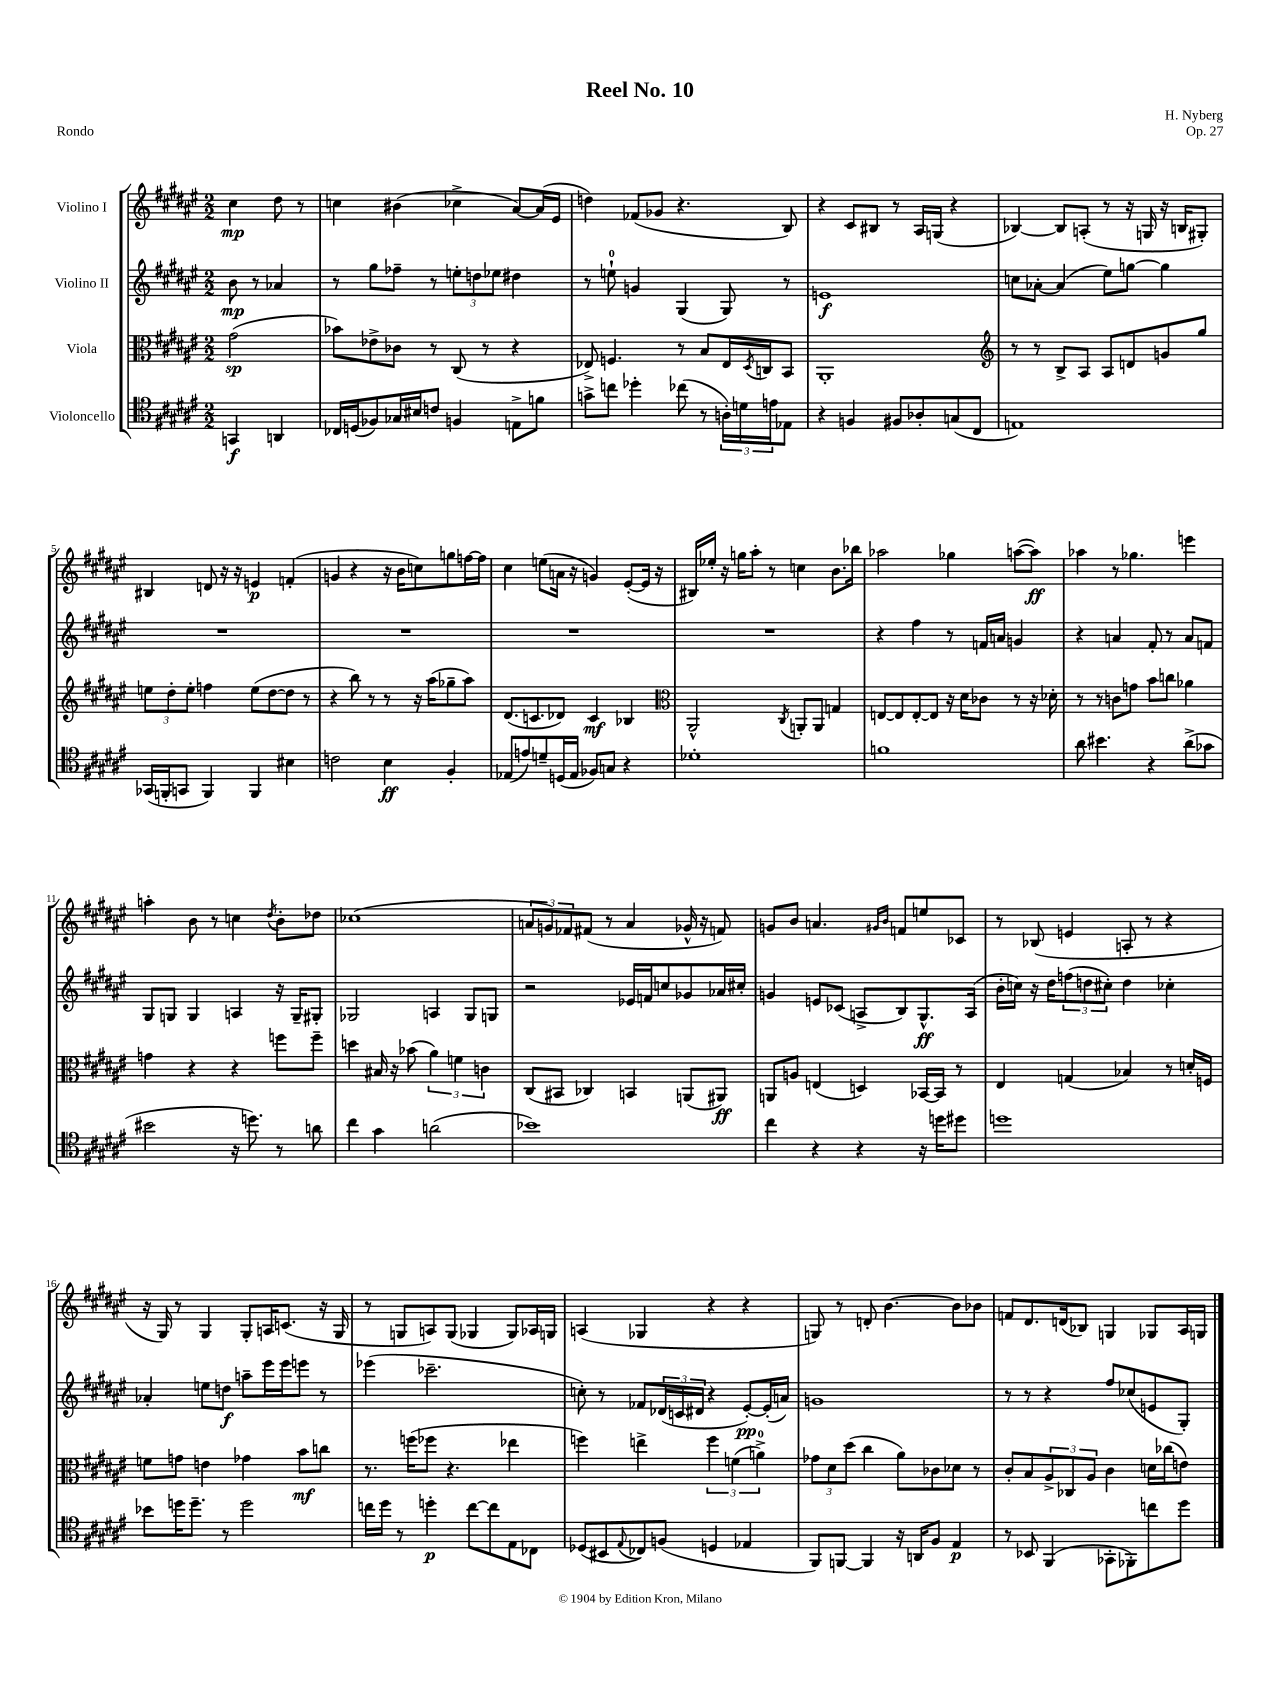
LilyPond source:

\header { title = "Reel No. 10" composer = "H. Nyberg" opus = "Op. 27" piece = "Rondo" }
<<
\new StaffGroup <<
\new Staff = "s0" \with { instrumentName = "Violino I" } {
    \clef treble \key fis \major \numericTimeSignature \time 2/2 \partial 2
    cis''4\mp dis''8 r8 |
    c''4 bis'4( ces''4-> ais'8~) ais'16( eis'16 |
    d''4) fes'8( ges'8 r4. b8) |
    r4 cis'8 bis8 r8 ais16 g16( r4 |
    bes4~) bes8 a8-.( r8 r16 g16 r16 b16 gis8-.) |
    bis4 d'8 r16 r16 e'4\p f'4-.( |
    g'4 r4 r16 b'16 c''8) g''8 f''16~ f''16 |
    cis''4 e''8( a'16 r16 g'4) eis'8~-.( eis'16 r16 |
    bis16) ees''16-. r16 g''16 ais''8-. r8 c''4 b'8. bes''16 |
    aes''2 ges''4 a''8~( a''8\ff) |
    aes''4 r8 ges''4. e'''4 |
    a''4-. b'8 r8 c''4 \acciaccatura { dis''8 } b'8-. des''8 |
    ces''1( |
    \tuplet 3/2 { a'8 g'8) fes'8 } fis'8( r8 a'4 ges'16-^ r16 f'8) |
    g'8 b'8 a'4. \grace { gis'16 b'16 } f'8 e''8 ces'8 |
    r8 bes8( e'4 a8-. r8 r4 |
    r16 gis16) r8 gis4 gis8-. a16 c'8.( r16 gis16 |
    r8 g8 a8) g8( ges4 ges8) aes16 g16 |
    a4( ges4 r4 r4 |
    g8) r8 d'8-. b'4.~ b'8 bes'8 |
    f'8 dis'8. d'16( bes8) g4 ges8 ais16 g16 \bar "|." |
}
\new Staff = "s1" \with { instrumentName = "Violino II" } {
    \clef treble \key fis \major \numericTimeSignature \time 2/2 \partial 2
    b'8\mp r8 aes'4 |
    r8 gis''8 fes''8-- r8 \tuplet 3/2 { e''8-. d''8 ees''8 } dis''4 |
    r8 e''8-0-! g'4 gis4( gis8) r8 |
    e'1\f |
    c''8 aes'8~-. aes'4( eis''8) g''8~ g''4 |
    R1 |
    R1 |
    R1 |
    R1 |
    r4 fis''4 r8 f'16 a'16 g'4 |
    r4 a'4 fis'8-. r8 a'8 f'8 |
    gis8 g8 g4 a4 r16 g16-- gis8-. |
    ges2 a4 ges8 g8 |
    r2 ees'16 f'16 c''8 ges'8 aes'16 cis''16-. |
    g'4 e'8 ces'8( a8-> b8) gis8.-^\ff a16( |
    b'16-. c''16) r16 dis''16 \tuplet 3/2 { f''8( d''8 cis''8-.) } d''4 ces''4-. |
    aes'4-. e''8 d''8\f a''8-- eis'''16 eis'''16 e'''8 r8 |
    ees'''4( ces'''2.-- |
    c''8-.) r8 fes'8 \tuplet 3/2 { des'16( c'16 dis'16 } r4 eis'8~-.\pp) eis'16-.( a'16) |
    g'1 |
    r8 r8 r4 fis''8 ces''8( e'8 gis8-.) \bar "|." |
}
\new Staff = "s2" \with { instrumentName = "Viola" } {
    \clef alto \key fis \major \numericTimeSignature \time 2/2 \partial 2
    gis'2\sp( |
    bes'8) ees'8-> ces'8 r8 cis8( r8 r4 |
    ees8->) f4. r8 b8 ees16 \acciaccatura { dis8 } c16 b,8 |
    ais,1-. |
    \clef treble r8 r8 b8-> ais8 ais8 d'8 g'8 gis''8 |
    \tuplet 3/2 { e''8 dis''8-. e''8-. } f''4 e''8( dis''8~ dis''8 r8 |
    r4 b''8) r8 r8 r16 ais''16( ges''8-- ais''8) |
    dis'8.( c'8. des'8) c'4\mf bes4 |
    \clef alto ais,2-^ \acciaccatura { cis8 } a,8-. a,8 g4 |
    e8~ e8 e8~-. e8 r16 dis'16 ces'8 r8 r16 des'16-. |
    r8 r8 c'8 g'8 b'8 c''8 aes'4 |
    g'4 r4 r4 f''8 f''8-- |
    d''4 bis16 r16 bes'8( \tuplet 3/2 { ais'4) f'4 c'4 } |
    cis8( bis,8 ces4) b,4 a,8( ais,8\ff) |
    a,8 a8 e4( d4) bes,16~ bes,16 r8 |
    eis4 g4( bes4) r8 d'16-. f16 |
    f'8 g'8 e'4 ges'4 b'8\mf c''8 |
    r8. f''16( fes''8 r4. ees''4 |
    f''4) e''4-> \tuplet 3/2 { f''4 f'4( a'4-0->) } |
    \tuplet 3/2 { ges'8 dis'8 dis''8( } cis''4 ais'8) ces'8 des'8 r8 |
    cis'8-. b8 \tuplet 3/2 { ais8-> ces8 ais8 } cis'4 d'16 ces''16( e'8) \bar "|." |
}
\new Staff = "s3" \with { instrumentName = "Violoncello" } {
    \clef tenor \key fis \major \numericTimeSignature \time 2/2 \partial 2
    g,4\f a,4 |
    ces16 d16( fes8) ges16 bis16 c'8 f4 e8-> f'8 |
    g'8-> c''8 des''4-. ces''8( r8 \tuplet 3/2 { a16-.) d'16 e'16 } ees8 |
    r4 f4 fis8 aes8-. g8( cis8 |
    e1) |
    ges,16( f,16-. g,8 f,4) f,4 bis4 |
    c'2 b4\ff fis4-. |
    ees8( e'8) d'8-- d16( ees16 fes8) g8 r4 |
    des'1-. |
    f'1 |
    ais'8 bis'4. r4 ais'8->( ges'8 |
    bis'2 r16 d''8.) r8 a'8 |
    cis''4 gis'4 a'2( |
    bes'1) |
    cis''4 r4 r4 r16 d''16 dis''8 |
    d''1 |
    bes'8 d''16 d''8.-- r8 d''2 |
    c''16 dis''16 r8 d''4-.\p c''8~ c''8 eis8 ces8 |
    des8( bis,8 \appoggiatura { eis8 } ces8) f8( d4 ees4 |
    fis,8) f,8~ f,4 r16 a,16 fis8 eis4\p |
    r8 bes,8 fis,4( ges,8-. fes,8-.) c''8 dis''8 \bar "|." |
}
>>
>>
